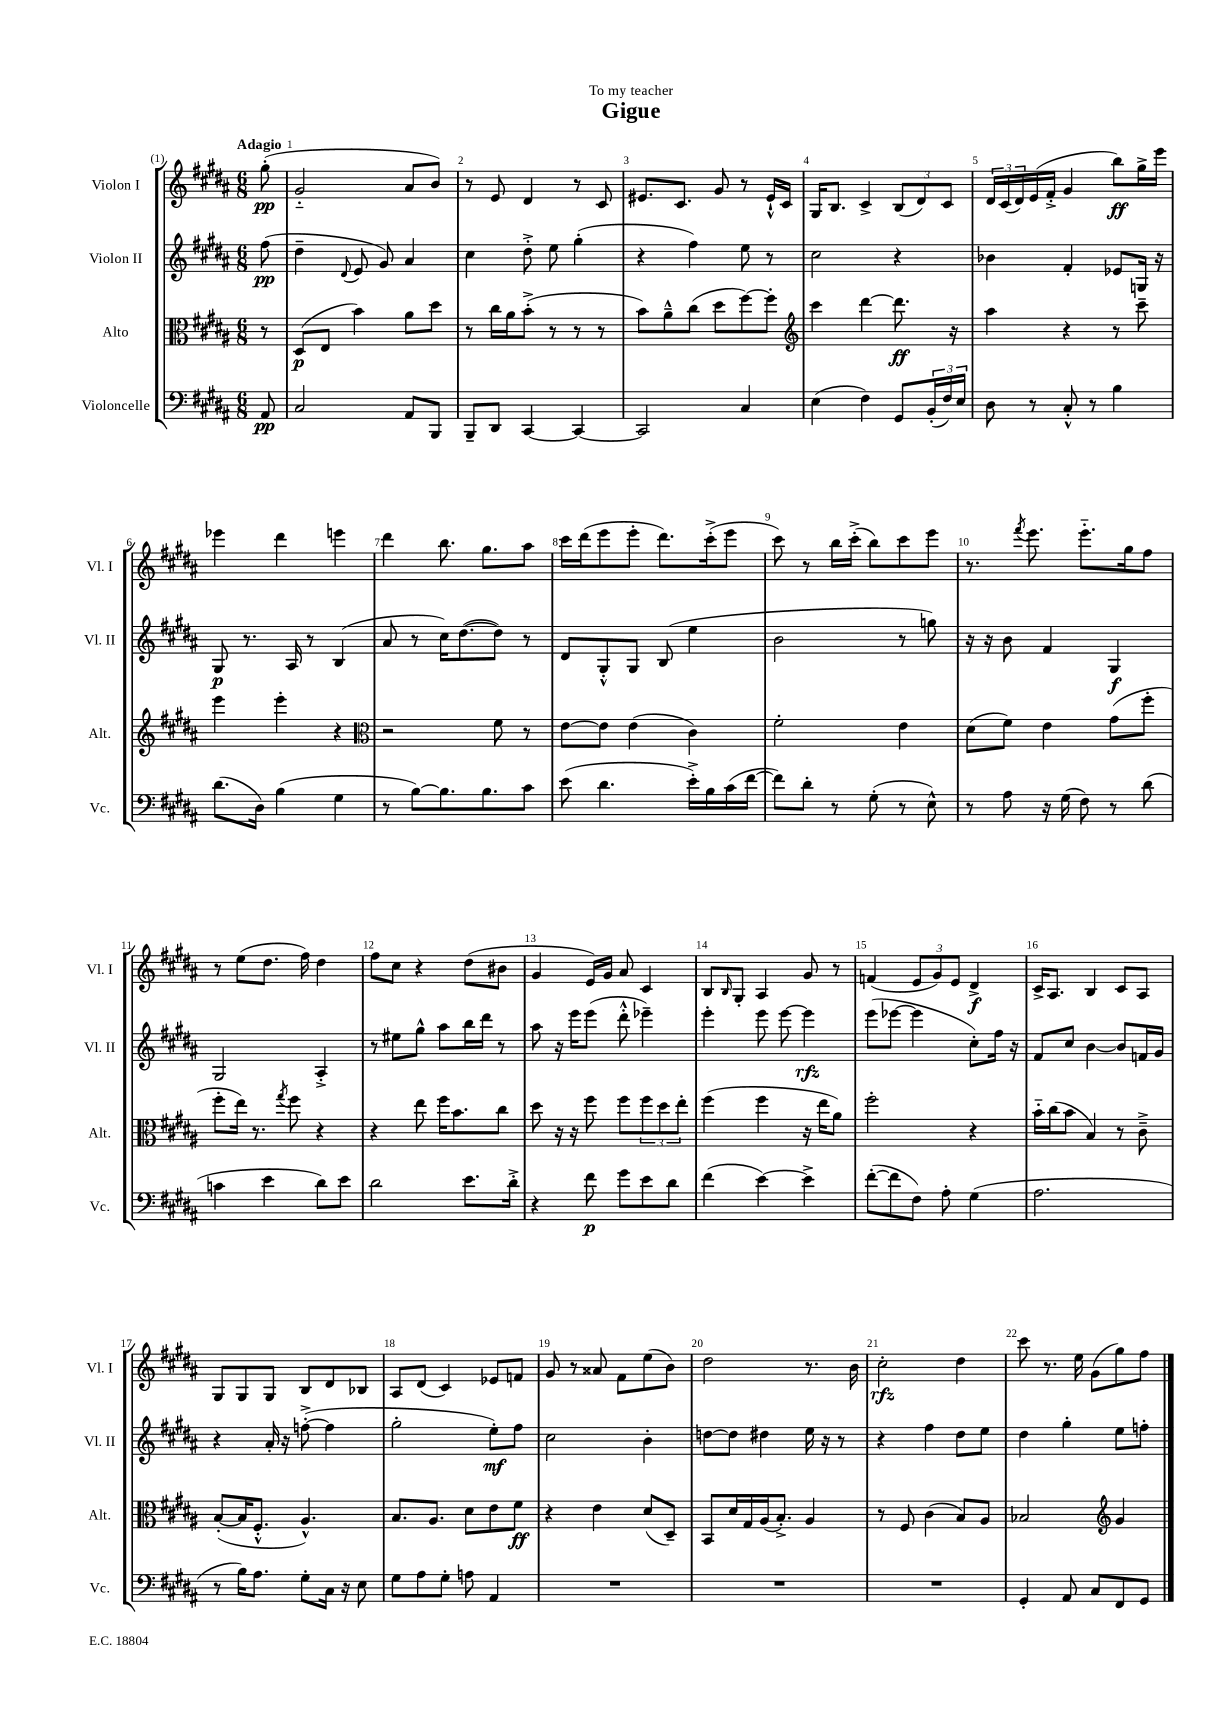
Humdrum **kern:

**kern	**kern	**kern	**kern
*staff4	*staff3	*staff2	*staff1
*clefF4	*clefC3	*clefG2	*clefG2
*k[f#c#g#d#a#]	*k[f#c#g#d#a#]	*k[f#c#g#d#a#]	*k[f#c#g#d#a#]
*M6/8	*M6/8	*M6/8	*M6/8
8AA#/	8r	(8ff#\	(8gg#'\
=	=	=	=
2C#/	(8D#/L	4dd#~\	2g#'~/
.	8E/J	.	.
.	.	8qqd#/	.
.	4b\)	8e/	.
.	.	8g#/)	.
8AA#/L	8a#\L	4a#/	8a#/L
8BBB/J	8dd#\J	.	8b/J)
=	=	=	=
8BBB~/L	8r	4cc#\	8r
8DD#/J	16cc#\LL	.	8e/
.	16a#\J	.	.
[4CC#/	(8b'^\J	8dd#'^\	4d#/
.	8r	8ee\	.
4CC#/_	8r	(4gg#'\	8r
.	8r	.	8c#/
=	=	=	=
2CC#/]	8b\L)	4r	8.e#/L
.	8a#~^^\	.	.
.	.	.	8.c#/J
.	(8cc#\J	4ff#\)	.
.	8dd#\L	.	8g#/
4C#/	[8ff#\)	8ee\	8r
.	8ff#'\]J	8r	16e#`^^/LL
.	.	.	16c#/JJ
=	=	=	=
*	*clefG2	*	*
(4E\	4ccc#\	2cc#\	16G#/LK
.	.	.	8.B/J
4F#\)	[4ddd#\	.	4c#^/
8GG#/L	8.ddd#\]	4r	(12B/L
.	.	.	12d#/)
(24BB'/L	.	.	.
24F#/)	.	.	12c#/J
.	16r	.	.
24E/JJ	.	.	.
=	=	=	=
8D#\	4aa#\	4b-\	24d#/LL
.	.	.	(24c#/
.	.	.	24d#/)
8r	.	.	(16e/
.	.	.	16f#'^/JJ
8C#'^^/	4r	4f#'/	4g#/
8r	.	.	.
4B\	8r	8e-/L	8bb\L)
.	8ccc#~\	16G/Jk	16gg#^\L
.	.	16r	16eee\JJ
=	=	=	=
(8.d#\L	4eee\	8G#/	4eee-\
.	.	8.r	.
16D#\Jk)	.	.	.
(4B\	4eee'\	.	4ddd#\
.	.	16A#/	.
.	.	8r	.
4G#\	4r	(4B/	4eee\
=	=	=	=
*	*clefC3	*	*
8r	2r	8a#/	4ddd#\
[8B\L)	.	8r	.
8.B\]	.	16cc#\LK)	8.bb\
.	.	([8.dd#\	.
8.B\	.	.	8.gg#\L
.	8f#\	8dd#\]J)	.
8c#\J	8r	8r	8aa#\J
=	=	=	=
(8e\	[8e\L	8d#/L	16ccc#\LL
.	.	.	(16ddd#\J
4.d#\	8e\]J	8G#'^^/	8eee\
.	(4e\	8G#/J	8eee'\J
.	.	(8B/	8.ddd#\L)
16e'^\LL)	4c#\)	4ee\	.
16B\	.	.	(16ccc#'^\k
(16c#\	.	.	8eee\J
[16f#\JJ	.	.	.
=	=	=	=
8f#\]L)	2f#'\	2b\	8ccc#\)
8d#'\J	.	.	8r
8r	.	.	16bb\LL
.	.	.	(16ccc#'^\JJ
(8G#'\	.	.	8bb\L)
8r	4e\	8r	8ccc#\
8E^^\)	.	8gg\)	8eee\J
=	=	=	=
8r	(8d#\L	16r	8.r
.	.	16r	.
8A#\	8f#\J)	8b\	.
.	.	.	8qfff#/
.	.	.	8.eee\
16r	4e\	4f#/	.
(16G#\	.	.	.
8F#\)	.	.	8.eee'~\L
8r	(8g#\L	4G#/	.
.	.	.	16gg#\k
(8d#\	8ff#'\J	.	8ff#\J
=	=	=	=
4c\	8ff#'\L	2G#/	8r
.	16ee\Jk)	.	(8ee\L
.	8.r	.	.
4e\	.	.	8.dd#\J
.	8qgg#/	.	.
.	8ff#\	.	.
.	.	.	16ff#\)
8d#\L)	4r	4A#'^/	4dd#\
8e\J	.	.	.
=	=	=	=
2d#\	4r	8r	8ff#\L
.	.	8ee#\L	8cc#\J
.	8ee\	8gg#^^\J	4r
.	16ff#\LK	8aa#\L	.
.	8.b\	.	.
8.e\L	.	16bb\L	(8dd#\L
.	.	16ddd#\JJ	.
.	8cc#\J	8r	8b#\J
16d#'^\Jk	.	.	.
=	=	=	=
4r	8dd#\	8aa#\	4g#/
.	16r	16r	.
.	16r	16eee\LK	.
8f#\	8ff#\	(8eee\J	16e/LL)
.	.	.	16g#/JJ
8g#\L	8ff#\L	8ddd#'^^\	8a#/
8e\	12ff#\	4eee-~\)	4c#/
.	12dd#\	.	.
8d#\J	.	.	.
.	12ee'\J	.	.
=	=	=	=
(4f#\	(4ff#\	4eee'\	8B/L
.	.	.	16qqB/
.	.	.	8G#'/J
[4e\)	4ff#\	8eee\	4A#/
.	.	[8eee\	.
4e^\]	16r	4eee\]	8g#/
.	16ee\LK	.	.
.	8a#\J)	.	8r
=	=	=	=
([8f#'\L	2ff#'\	(8eee\L	(4f/
8f#\]	.	[8eee-\J	.
8F#\J)	.	4eee-\]	12e/L
.	.	.	12g#/)
8A#'\	.	.	.
.	.	.	12e/J
(4G#\	4r	8cc#'\L)	4d#^/
.	.	16ff#\Jk	.
.	.	16r	.
=	=	=	=
2.A#\	16b'~\LL	8f#/L	16c#^/LK
.	(16cc#\J	.	8.A#/J
.	8b\J	8cc#/J	.
.	4B/)	[4b\	4B/
.	8r	8b/]L	8c#/L
.	8c#~^\	16f/L	8A#/J
.	.	16g#/JJ	.
=	=	=	=
8r	([8B'/L	4r	8G#/L
16B\LK)	16B/]K	.	8G#/
8.A#\J	8.F#'^^/J	.	.
.	.	16a#'/	8G#/J
.	.	16r	.
8G#'\L	4.A#^^/)	([8ff'^\	8B/L
16C#\Jk	.	4ff\]	8d#/
16r	.	.	.
8E\	.	.	8B-/J
=	=	=	=
8G#\L	8.B/L	2gg#'\	8A#/L
8A#\	.	.	(8d#/J
.	8.A#/J	.	.
8G#'\J	.	.	4c#/)
8A\	8d#\L	.	.
4AA#/	8e\	8ee'\L)	8e-/L
.	8f#\J	8ff#\J	8f/J
=	=	=	=
2.r	4r	2cc#\	8g#/
.	.	.	8r
.	4e\	.	8a##/
.	.	.	8f#\L
.	(8d#/L	4b'\	(8ee\
.	8D#~/J)	.	8b\J)
=	=	=	=
2.r	8BB/L	[8dd\L	2dd#\
.	16d#/L	8dd\]J	.
.	16G#/	.	.
.	(16A#/J	4dd#\	.
.	8.B'^/J)	.	.
.	4A#/	16ee\	8.r
.	.	16r	.
.	.	8r	.
.	.	.	16b\
=	=	=	=
2.r	8r	4r	2cc#'\
.	8F#/	.	.
.	(4c#\	4ff#\	.
.	8B/L)	8dd#\L	4dd#\
.	8A#/J	8ee\J	.
=	=	=	=
4GG#'/	2B-/	4dd#\	8ccc#\
.	.	.	8.r
8AA#/	.	4gg#'\	.
.	.	.	16ee\
8C#/L	.	.	(8g#\L
*	*clefG2	*	*
8FF#/	4g#/	8ee\L	8gg#\)
8GG#/J	.	8ff'\J	8ff#\J
==	==	==	==
*-	*-	*-	*-
